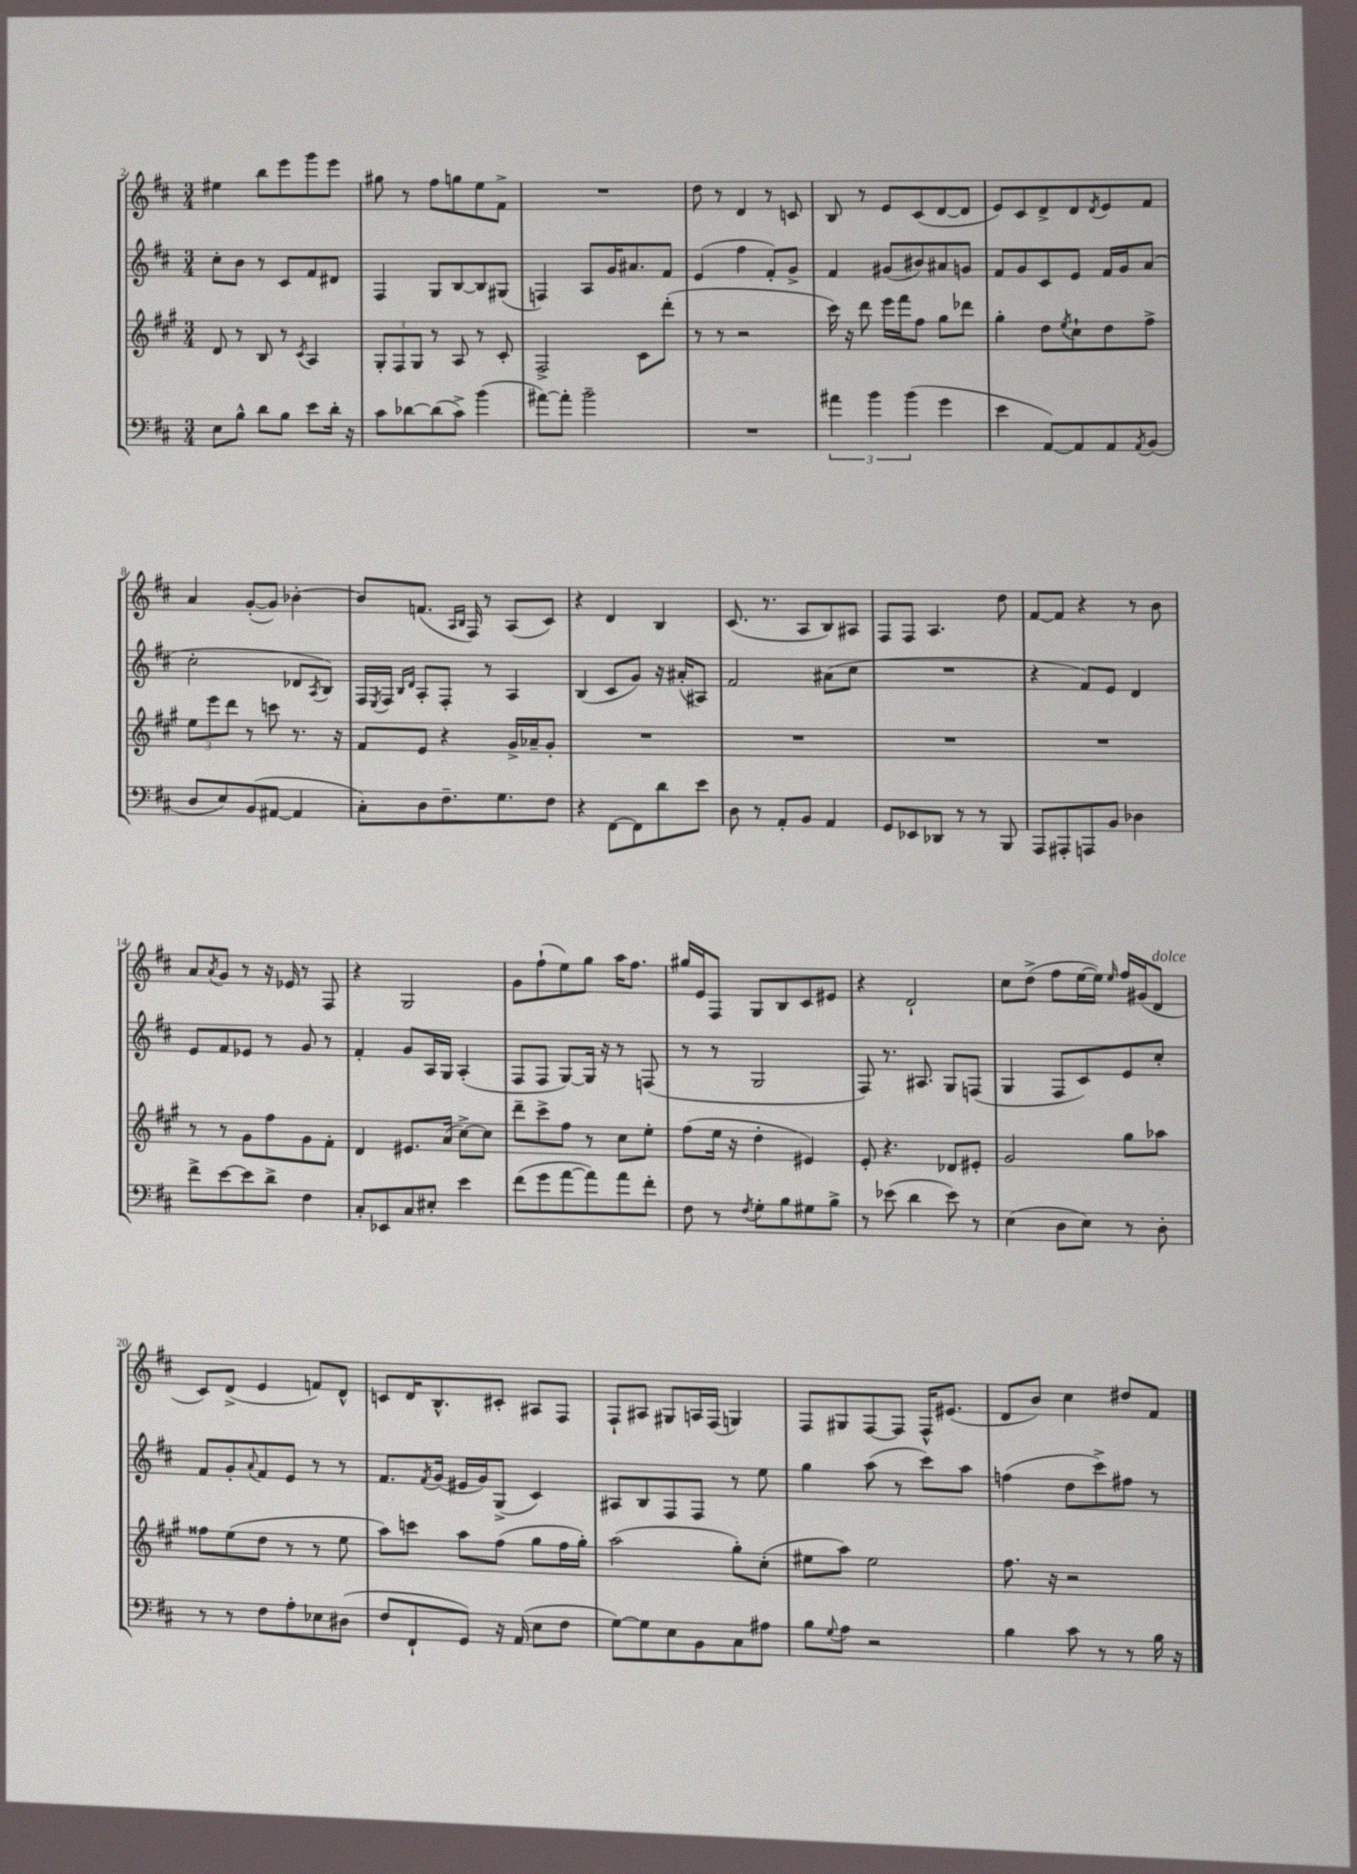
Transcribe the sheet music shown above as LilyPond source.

<<
\new StaffGroup <<
\new Staff = "s0" {
    \clef treble \key d \major \numericTimeSignature \time 3/4
    eis''4 b''8 e'''8 g'''8 e'''8 |
    gis''8 r8 fis''8 g''8 e''8 fis'8-> |
    R2. |
    d''8 r8 d'4 r8 c'8 |
    b8 r8 e'8 cis'8( d'8~ d'8 |
    e'8) cis'8 d'8-> d'8 \acciaccatura { d'8 } e'8 fis'8 |
    a'4 g'8~-.( g'8) bes'4~-. |
    bes'8 f'8.( \grace { a16 b16 } fis16) r8 a8( cis'8) |
    r4 d'4 b4 |
    cis'8.( r8. a8 b8) ais8 |
    fis8 fis8 a4. d''8 |
    fis'8~ fis'8 r4 r8 b'8 |
    a'8 \acciaccatura { a'8 } g'8 r8 r16 ees'16 r8 fis8 |
    r4 g2 |
    g'8 fis''8-!( e''8) g''8 a''16 fis''8. |
    gis''16 e'16 fis8 g8 b8 cis'8 eis'8 |
    r4 d'2-! |
    cis''8 d''8->( fis''8 e''16~ e''16) \grace { e''16 } fis''16 gis'16( d'8^\markup { \italic "dolce" } |
    cis'8) d'8->( e'4 f'8) d'8-^ |
    c'8 d'16 b8.-^ cis'8-. ais8 fis8 |
    fis8-! ais8 gis8 a16 fis16( g4) |
    fis8 gis8 fis8~ fis8 fis16-^ eis'8.( |
    d'8 b'8) cis''4 dis''8 fis'8 \bar "|." |
}
\new Staff = "s1" {
    \clef treble \key d \major \numericTimeSignature \time 3/4
    cis''8-. b'8 r8 cis'8 fis'8 dis'8 |
    fis4 g8 b8~ b8 gis8( |
    f4) a8 g'16 ais'8. fis'8 |
    e'4( fis''4 fis'8-.) g'8-> |
    fis'4 gis'8( bis'8) ais'8 g'8 |
    fis'8 g'8 cis'8 e'8 fis'16 g'16 a'8( |
    cis''2-. des'8 \acciaccatura { a8 } b8) |
    fis16 \acciaccatura { e8 } fis16 \grace { b16 d'16 } a8-. fis8-. r8 a4 |
    b4( cis'8 g'8) r16 ais'16-.( ais8) |
    fis'2 ais'8( cis''8 |
    R2. |
    r4 fis'8) e'8 d'4 |
    e'8 fis'8 ees'8 r8 g'8 r8 |
    fis'4-. g'8 a16 g16 a4-.( |
    fis8 fis8 g8~) g16 r16 r8 f8( |
    r8 r8 g2 |
    fis8) r8. ais8. g8 f8( |
    g4 fis8 cis'8) e'8 cis''8-. |
    fis'8 g'8-. \appoggiatura { a'8 } fis'8 e'8 r8 r8 |
    fis'8. \acciaccatura { fis'8 } g'16( eis'16 g'16) g8->( cis'4) |
    ais8 b8 fis8 fis8 r8 e''8 |
    g''4 a''8( r8 cis'''8) a''8 |
    f''4( d''8 cis'''8->) fis''8 r8 \bar "|." |
}
\new Staff = "s2" {
    \clef treble \key a \major \numericTimeSignature \time 3/4
    d'8 r8 b8 r8 \acciaccatura { cis'8 } a4 |
    \tuplet 3/2 { gis8-. fis8 gis8 } r8 a8 r8 cis'8-. |
    fis2-> cis'8 d'''8-.( |
    r8 r8 r2 |
    cis'''16) r16 d'''8 e'''16 fis'''16 fis''8 gis''8 des'''8 |
    gis''4-. d''8 \acciaccatura { e''8 } cis''8-! d''8 fis''8-> |
    \tuplet 3/2 { e''8 e'''8 d'''8 } r8 c'''8 r8. r16 |
    fis'8 e'8 r4 gis'16-> aes'16-- gis'8-. |
    R2. |
    R2. |
    R2. |
    R2. |
    r8 r8 gis'8 fis''8 gis'8 fis'8-. |
    d'4 eis'8. a'16( cis''8~->) cis''8 |
    d'''8-- cis'''8-> fis''8 r8 cis''8 e''8-. |
    fis''8( e''16 r16 d''4-. eis'4) |
    e'8-. r4. des'8 eis'8-. |
    gis'2 gis''8 aes''8 |
    fisis''8 e''8( d''8 r8 r8 e''8 |
    a''8) c'''8 a''8 fis''8( gis''8 fis''16 gis''16-.) |
    a''2( gis''8-.) cis''8-.( |
    eis''8 a''8) eis''2 |
    fis''8. r16 r2 \bar "|." |
}
\new Staff = "s3" {
    \clef bass \key d \major \numericTimeSignature \time 3/4
    e8 b8-^ d'8 b8 e'8 d'16-. r16 |
    cis'8 des'8~ des'8( cis'8->) b'4( |
    ais'8~) ais'8-. b'2-- |
    R2. |
    \tuplet 3/2 { ais'4 b'4 b'4( } g'4 |
    e'4 a,8~) a,8 a,8 \acciaccatura { a,8 } b,8( |
    d8 e8) b,8( ais,8~ ais,4 |
    cis8-.) d8 fis8.-- g8. fis8 |
    r4 fis,8~ fis,8 d'8 e'8 |
    d8 r8 a,8-. b,8 a,4 |
    g,8 ees,8 des,8 r8 r8 b,,8 |
    a,,8 ais,,8-. a,,8 b,8 des4 |
    fis'8-> e'8~ e'8 d'8-> fis4 |
    cis8-. ees,8 cis8 eis8-. e'4 |
    fis'8( g'8 a'8~ a'8) a'8 fis'8-. |
    fis8 r8 \acciaccatura { fis8 } g8-. b8 gis8 b8-> |
    r8 ees'8( d'4 ees'8) r8 |
    e4( d8 e8) r8 d8-. |
    r8 r8 fis8 a8-. ees8 dis8( |
    fis8 fis,8-! g,8) r16 a,16( e8 fis8 |
    g8~) g8 e8 b,8 cis8 ais8 |
    b8 \appoggiatura { g8 } a8 r2 |
    b4 cis'8 r8 r8 b16 r16 \bar "|." |
}
>>
>>
\layout { \context { \Score currentBarNumber = #2 } }
